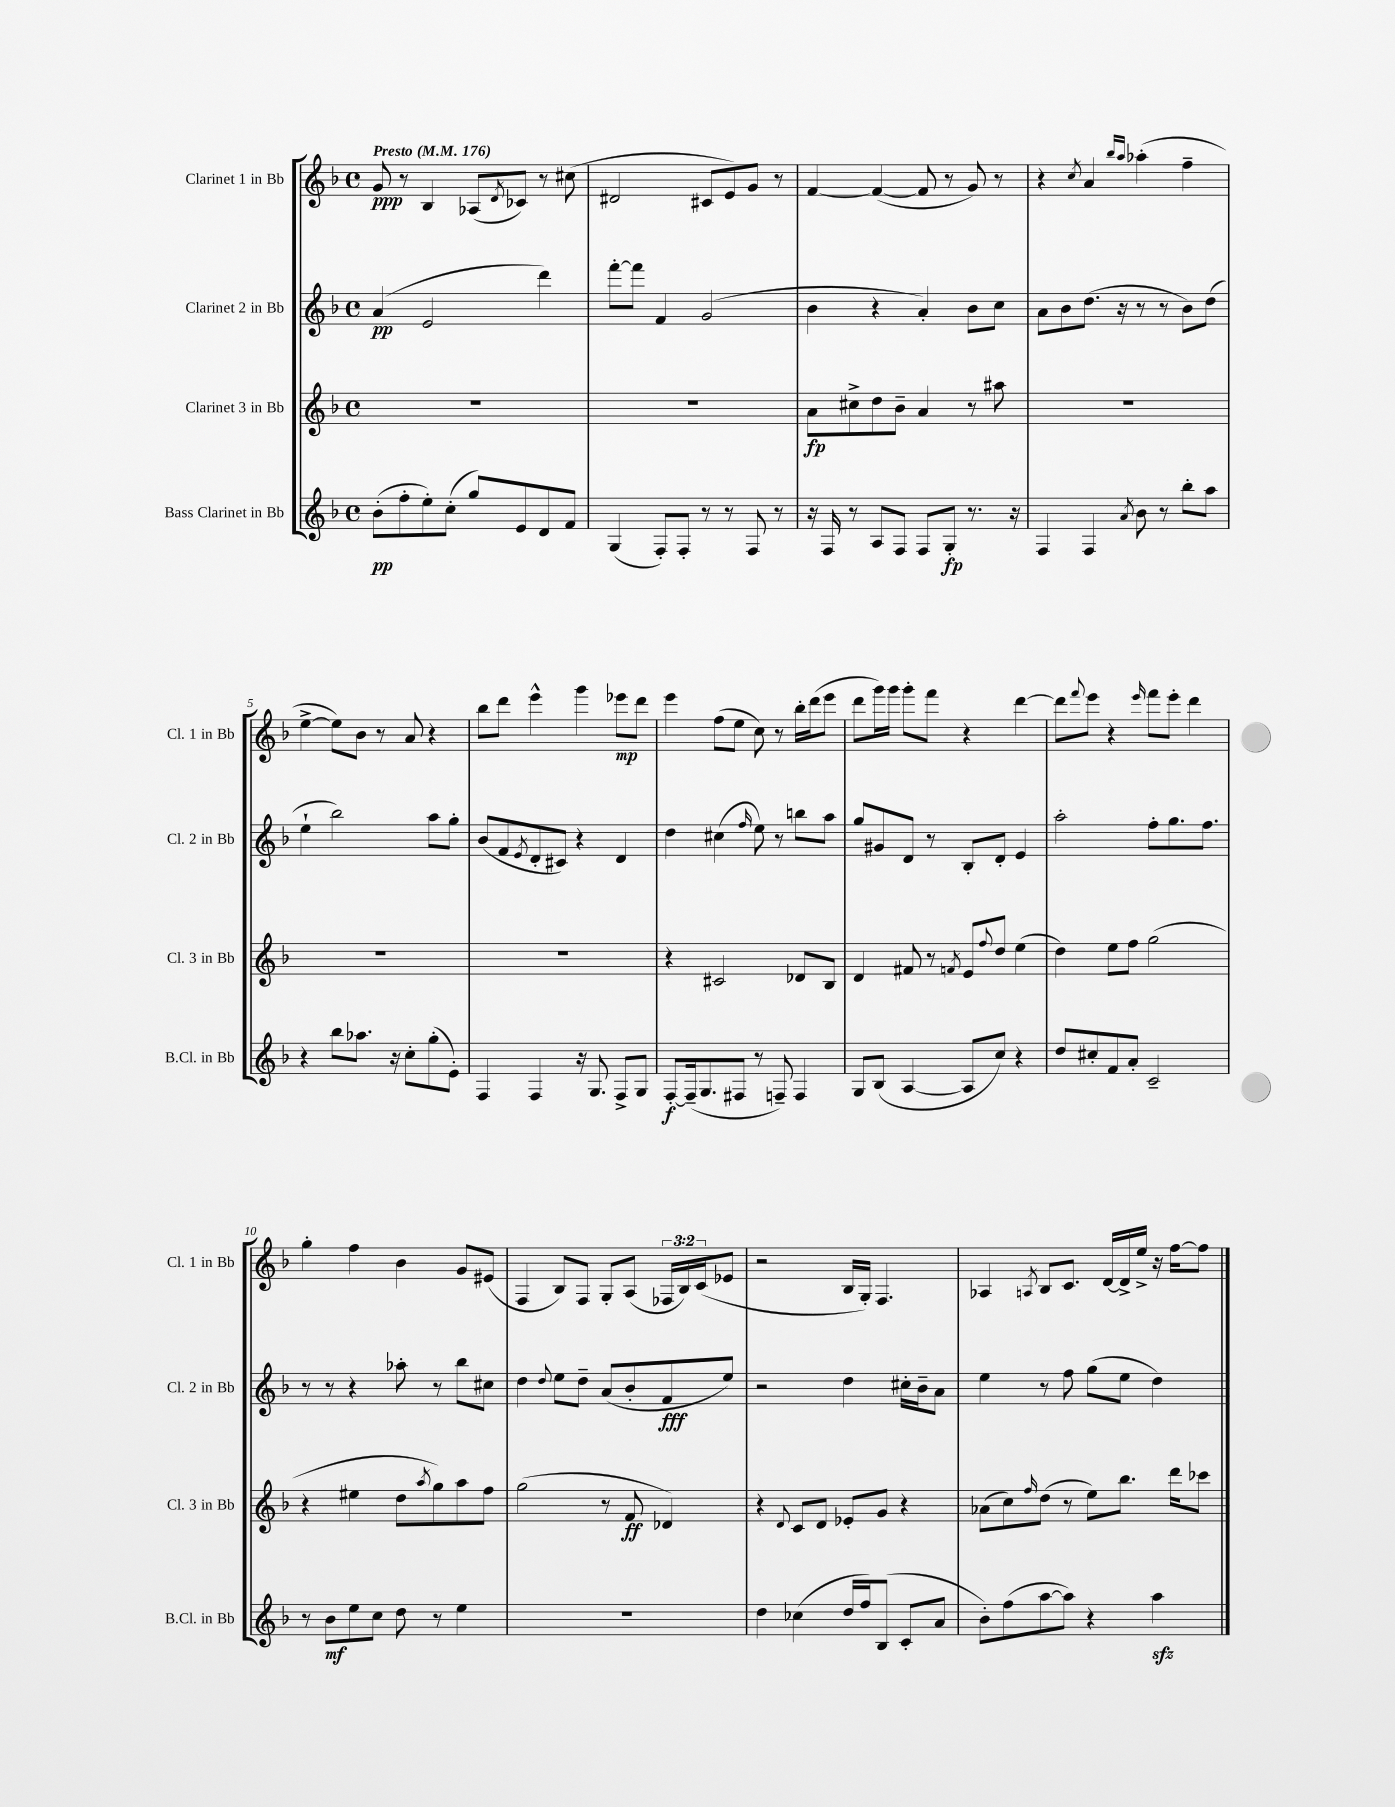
<<
\new StaffGroup <<
\new Staff = "s0" \with { instrumentName = "Clarinet 1 in Bb" shortInstrumentName = "Cl. 1 in Bb" } {
    \clef treble \key f \major \defaultTimeSignature \time 4/4 \override Staff.TupletNumber.text = #tuplet-number::calc-fraction-text \tempo "Presto" 4 = 176
    g'8\ppp r8 bes4 aes8( \acciaccatura { d'8 } ces'8) r8 cis''8( |
    dis'2 cis'8 e'8) g'8 r8 |
    f'4~ f'4~( f'8 r8 g'8) r8 |
    r4 \acciaccatura { c''8 } a'4 \grace { bes''16 a''16 } aes''4-.( f''4-- |
    e''4~-> e''8) bes'8 r8 a'8 r4 |
    bes''8 d'''8 e'''4-^ g'''4 ees'''8\mp d'''8 |
    e'''4 f''8( e''8 c''8) r8 bes''16-. d'''16( e'''8 |
    d'''8 g'''16) g'''16 g'''8-. f'''8 r4 d'''4~ |
    d'''8 \appoggiatura { f'''8 } e'''8 r4 \grace { e'''16 } f'''8 e'''8-. d'''4 |
    g''4-. f''4 bes'4 g'8 eis'8( |
    f4 bes8) f8 g8-. a8( \tuplet 3/2 { fes16 bes16) c'16( } ees'8 |
    r2 bes16 g16-.) f4. |
    aes4 \acciaccatura { a8 } bes8 c'8. d'16~ d'16-> e''16-> r16 f''16~ f''8 \bar "|." |
}
\new Staff = "s1" \with { instrumentName = "Clarinet 2 in Bb" shortInstrumentName = "Cl. 2 in Bb" } {
    \clef treble \key f \major \defaultTimeSignature \time 4/4
    a'4\pp( e'2 d'''4) |
    f'''8~-. f'''8 f'4 g'2( |
    bes'4 r4 a'4-.) bes'8 c''8 |
    a'8 bes'8 d''8.( r16 r8 r8 bes'8) d''8( |
    e''4-! bes''2) a''8 g''8-. |
    bes'8( f'8 \acciaccatura { e'8 } d'8-. cis'8) r4 d'4 |
    d''4 cis''4( \grace { f''16 } e''8) r8 b''8 a''8 |
    g''8 gis'8 d'8 r8 bes8-. d'8-. e'4 |
    a''2-. f''8-. g''8. f''8. |
    r8 r8 r4 aes''8-. r8 bes''8 cis''8 |
    d''4 \appoggiatura { d''8 } e''8 d''8-- a'8( bes'8-. f'8\fff e''8) |
    r2 d''4 cis''16-. bes'16-- a'8 |
    e''4 r8 f''8 g''8( e''8 d''4) \bar "|." |
}
\new Staff = "s2" \with { instrumentName = "Clarinet 3 in Bb" shortInstrumentName = "Cl. 3 in Bb" } {
    \clef treble \key f \major \defaultTimeSignature \time 4/4
    R1 |
    R1 |
    a'8\fp cis''8-> d''8 bes'8-- a'4 r8 ais''8 |
    R1 |
    R1 |
    R1 |
    r4 cis'2 des'8 bes8 |
    d'4 fis'8 r8 \acciaccatura { f'8 } e'8 \appoggiatura { f''8 } d''8 e''4( |
    d''4) e''8 f''8 g''2( |
    r4 eis''4 d''8 \acciaccatura { a''8 } g''8) a''8 f''8 |
    g''2( r8 f'8\ff des'4) |
    r4 \appoggiatura { d'8 } c'8 d'8 ees'8-. g'8 r4 |
    aes'8( c''8) \grace { f''16 } d''8( r8 e''8) bes''8. d'''16 ces'''8 \bar "|." |
}
\new Staff = "s3" \with { instrumentName = "Bass Clarinet in Bb" shortInstrumentName = "B.Cl. in Bb" } {
    \clef treble \key f \major \defaultTimeSignature \time 4/4
    bes'8-.\pp( f''8-. e''8-.) c''8-.( g''8) e'8 d'8 f'8 |
    g4( f8-.) f8-. r8 r8 f8 r8 |
    r16 f16 r8 a8 f8 f8 g8-.\fp r8. r16 |
    f4 f4 \acciaccatura { a'8 } bes'8 r8 bes''8-. a''8 |
    r4 bes''8 aes''8. r16 c''8-. g''8-.( e'8-.) |
    f4 f4 r16 g8. f8-> g8 |
    f8~-.\f f16--( g8. fis8 r8 f8--) f4 |
    g8 bes8( a4~ a8 c''8) r4 |
    d''8 cis''8-. f'8 a'8-. c'2-- |
    r8 bes'8\mf e''8 c''8 d''8 r8 e''4 |
    R1 |
    d''4 ces''4( d''16 f''16) bes8( c'8-. a'8 |
    bes'8-.) f''8( a''8~ a''8) r4 a''4\sfz \bar "|." |
}
>>
>>
